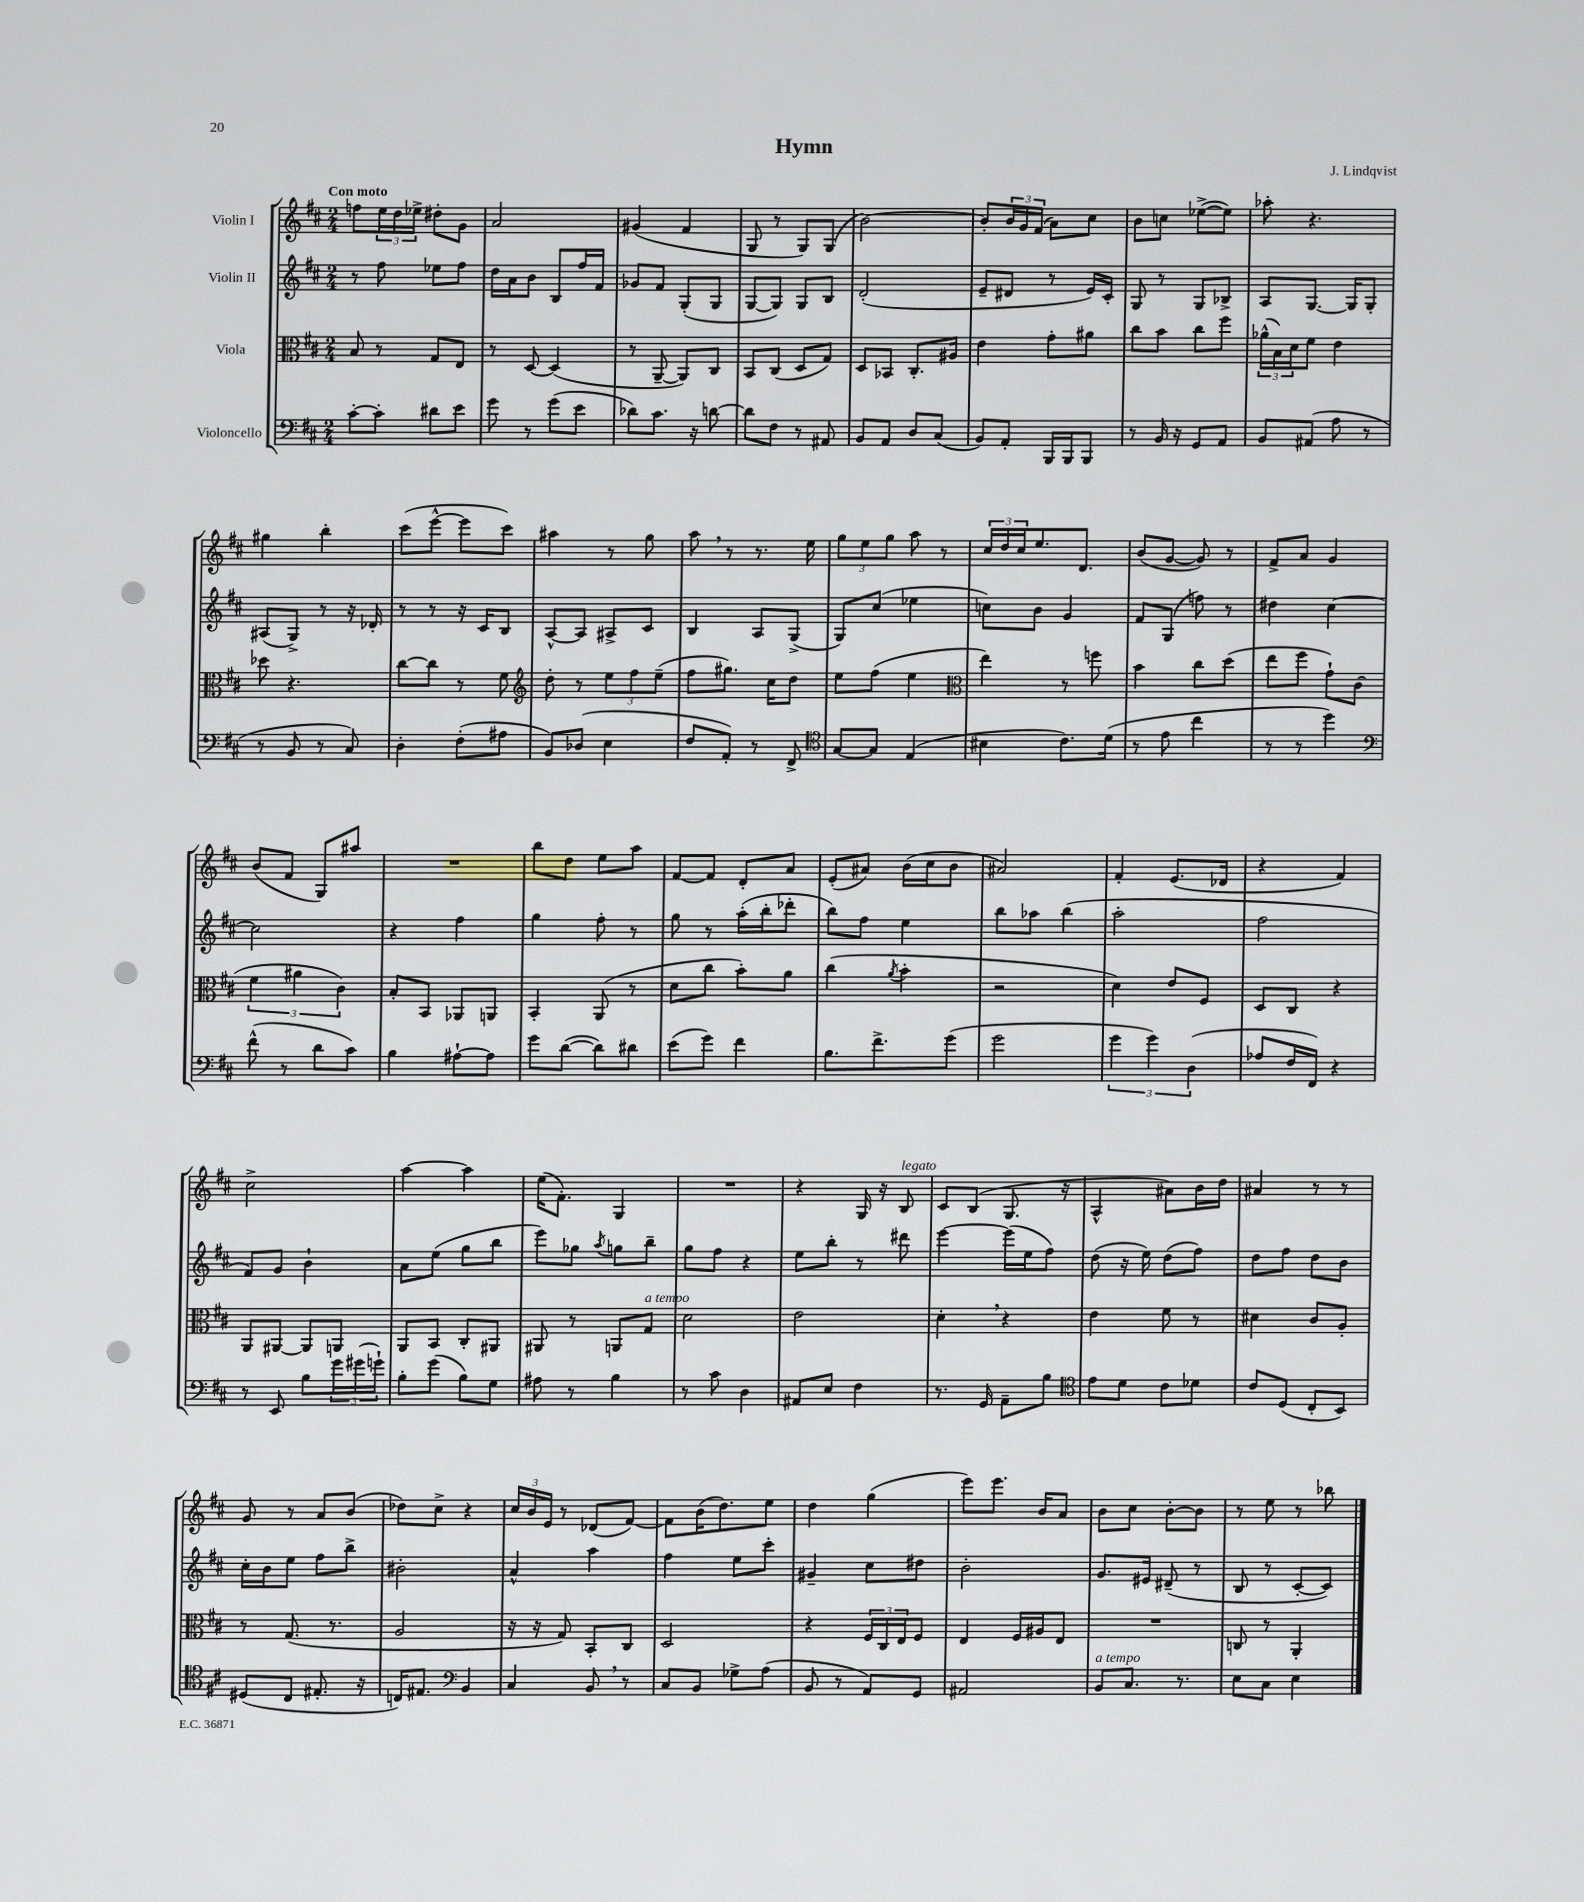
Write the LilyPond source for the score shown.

\header { title = "Hymn" composer = "J. Lindqvist" }
<<
\new StaffGroup <<
\new Staff = "s0" \with { instrumentName = "Violin I" } {
    \clef treble \key d \major \numericTimeSignature \time 2/4 \tempo "Con moto"
    f''8 \tuplet 3/2 { e''16 d''16 ees''16-> } dis''8-. g'8 |
    a'2 |
    gis'4( fis'4 |
    g8 r8 g8) g8( |
    b'2~) |
    b'8-. \tuplet 3/2 { b'16 g'16 fis'16( } a'8) cis''8 |
    b'8 c''8 ees''8~->( ees''8) |
    aes''8-. r4. |
    gis''4 b''4-. |
    cis'''8( e'''8~-^ e'''8 cis'''8) |
    ais''4 r8 g''8 |
    a''8 \breathe r8 r8. e''16 |
    \tuplet 3/2 { g''8 e''8 g''8 } a''8 r8 |
    \tuplet 3/2 { cis''16 d''16 cis''16 } e''8. d'8. |
    b'8( g'8~ g'8) r8 |
    fis'8-> a'8 g'4 |
    b'8( fis'8 g8) ais''8 |
    R2 |
    b''8 d''8 e''8 a''8 |
    fis'8~ fis'8 d'8-. a'8 |
    e'8-.( ais'8) b'16( cis''16 b'8 |
    ais'2) |
    fis'4-. e'8.( des'16 |
    r4 fis'4) |
    cis''2-> |
    a''4~ a''4 |
    e''16( fis'8.-.) g4 |
    R2 |
    r4 g16 r16 b8^\markup { \italic "legato" } |
    cis'8 b8( g8. r16 |
    a4-^ ais'8) b'16 d''16 |
    ais'4 r8 r8 |
    g'8 r8 a'8 b'8( |
    des''8) cis''8-> r4 |
    \tuplet 3/2 { cis''16 b'16 e'16 } r8 des'8( fis'8~) |
    fis'8 b'16( d''8.) e''8 |
    d''4 g''4( |
    e'''8) e'''8. b'16 a'8 |
    b'8 cis''8 b'8~-. b'8 |
    r8 e''8 r8 bes''8 \bar "|." |
}
\new Staff = "s1" \with { instrumentName = "Violin II" } {
    \clef treble \key d \major \numericTimeSignature \time 2/4
    r8 fis''8 ees''8 fis''8 |
    d''16 a'16 b'8 b8 fis''16 fis'16 |
    ges'8 fis'8 g8-.( g8 |
    g8~ g8) g8 b8 |
    d'2-.( |
    e'8-- dis'8 r8 e'16) cis'16-. |
    g8 r8 g8 bes8-> |
    a8 g8.~ g16 g8-. |
    ais8( g8->) r8 r16 des'16-. |
    r8 r8 r16 cis'16 b8 |
    a8~-^ a8 ais8-> cis'8 |
    b4 a8 g8->( |
    g8) cis''8( ees''4 |
    c''8) b'8 g'4 |
    fis'8 g8( f''8) r8 |
    dis''4 cis''4~ |
    cis''2 |
    r4 fis''4 |
    g''4 fis''8-. r8 |
    g''8 r8 a''16-.( b''16-. des'''8-. |
    b''8) fis''8 e''4 |
    b''8 aes''8 b''4( |
    a''2-. |
    fis''2 |
    fis'8) g'8 b'4-! |
    a'8 e''8( g''8 b''8 |
    e'''8) ges''8 \acciaccatura { a''8 } g''8 b''8-- |
    g''8 fis''8 r4 |
    e''8 b''8-. r8 dis'''8 |
    e'''4~ e'''16( e''16 fis''8) |
    d''8( r16 e''16) d''8( fis''8) |
    d''8 fis''8 d''8 b'8 |
    cis''16-. b'16 e''8 fis''8 b''8-> |
    bis'2-. |
    a'4-^ a''4 |
    fis''4 e''8 cis'''8-. |
    gis'4-- cis''8 dis''8 |
    b'2-. |
    g'8. eis'16 dis'8--( r8 |
    b8 r8 cis'8~-. cis'8) \bar "|." |
}
\new Staff = "s2" \with { instrumentName = "Viola" } {
    \clef alto \key d \major \numericTimeSignature \time 2/4
    b8 r8 g8 e8 |
    r8 d8~ d4( |
    r8 a,8~-- a,8) cis8 |
    b,8 cis8( d8 g8) |
    d8 bes,8 cis8.-. ais16 |
    e'4 g'8-. ais'8 |
    cis''8 b'8 cis''8 fis''8 |
    \tuplet 3/2 { aes'16-^( b16) d'16 } fis'8 e'4 |
    des''8 r4. |
    cis''8~ cis''8 r8 fis'8 |
    \clef treble d''8-. r8 \tuplet 3/2 { e''8 fis''8 e''8--( } |
    fis''8 gis''8.) cis''16 d''8 |
    e''8 fis''8( e''4 |
    \clef alto e''4) r8 f''8 |
    b'4 cis''8 d''8( |
    e''8 fis''8 g'8-!) cis'8( |
    \tuplet 3/2 { fis'4 ais'4 cis'4) } |
    b8-. b,8 aes,8 a,8 |
    b,4-. a,8( r8 |
    d'8 cis''8 b'8-.) a'8 |
    cis''4( \acciaccatura { a'8 } b'4-. |
    r2 |
    d'4) e'8 fis8 |
    d8 cis8 r4 |
    a,8 ais,8~ ais,8 a,8 |
    a,8 b,8 cis8-. ais,8 |
    ais,8 r8 a,8 g8^\markup { \italic "a tempo" } |
    d'2 |
    e'2 |
    d'4-. \breathe r4 |
    e'4 fis'8 r8 |
    dis'4 cis'8 a8-. |
    r8 g8.( r8. |
    a2 |
    r16 r16 g8) b,8-. cis8 |
    d2 |
    r4 \tuplet 3/2 { fis16 cis16 e16 } fis8 |
    e4 fis16 ais16 e8 |
    R2 |
    c8 r8 a,4-. \bar "|." |
}
\new Staff = "s3" \with { instrumentName = "Violoncello" } {
    \clef bass \key d \major \numericTimeSignature \time 2/4
    cis'8~-. cis'8-. dis'8 e'8 |
    g'8 r8 g'8( e'8 |
    des'8) cis'8. r16 d'8~ |
    d'8 fis8 r8 ais,8 |
    b,8 a,8 d8 cis8( |
    b,8) a,8-. b,,16 b,,16 b,,8 |
    r8 b,16 r16 g,8 a,8 |
    b,8 ais,8( a8 r8 |
    r8 b,8 r8 cis8) |
    d4-. fis8-.( ais8 |
    b,8) des8( e4 |
    fis8 a,8-.) r8 fis,8-> |
    \clef tenor g8~ g8 e4( |
    bis4 cis'8.) d'16( |
    r8 e'8 cis''4 |
    r8 r8 d''4) |
    \clef bass fis'8-^( r8 d'8 cis'8) |
    b4 ais8~-! ais8 |
    g'8 d'8~( d'8) dis'8 |
    e'8( g'8) fis'4 |
    b8. fis'8.-> g'8( |
    g'2 |
    \tuplet 3/2 { g'4 g'4) d4( } |
    aes8 fis16 fis,16) r4 |
    r8 e,8 b8 \tuplet 3/2 { g'16 gis'16( g'16-!) } |
    b8-. g'8( b8) g8 |
    ais8 r8 b4 |
    r8 cis'8 d4 |
    ais,8 e8 fis4 |
    r8. g,16 a,8-- b8 |
    \clef tenor e'8 d'8 cis'8 des'8 |
    cis'8 d8( cis8-. b,8) |
    dis8( cis8 eis8.-. r16 |
    c16) eis8. \clef bass b,4 |
    cis4 b,8 \breathe r8 |
    cis8 b,8 ges8-> a8( |
    b,8 r8 a,8) g,8 |
    ais,2 |
    b,8^\markup { \italic "a tempo" } cis8. r8. |
    e8 cis8 e4 \bar "|." |
}
>>
>>
\layout { \context { \Score \remove "Bar_number_engraver" } }
